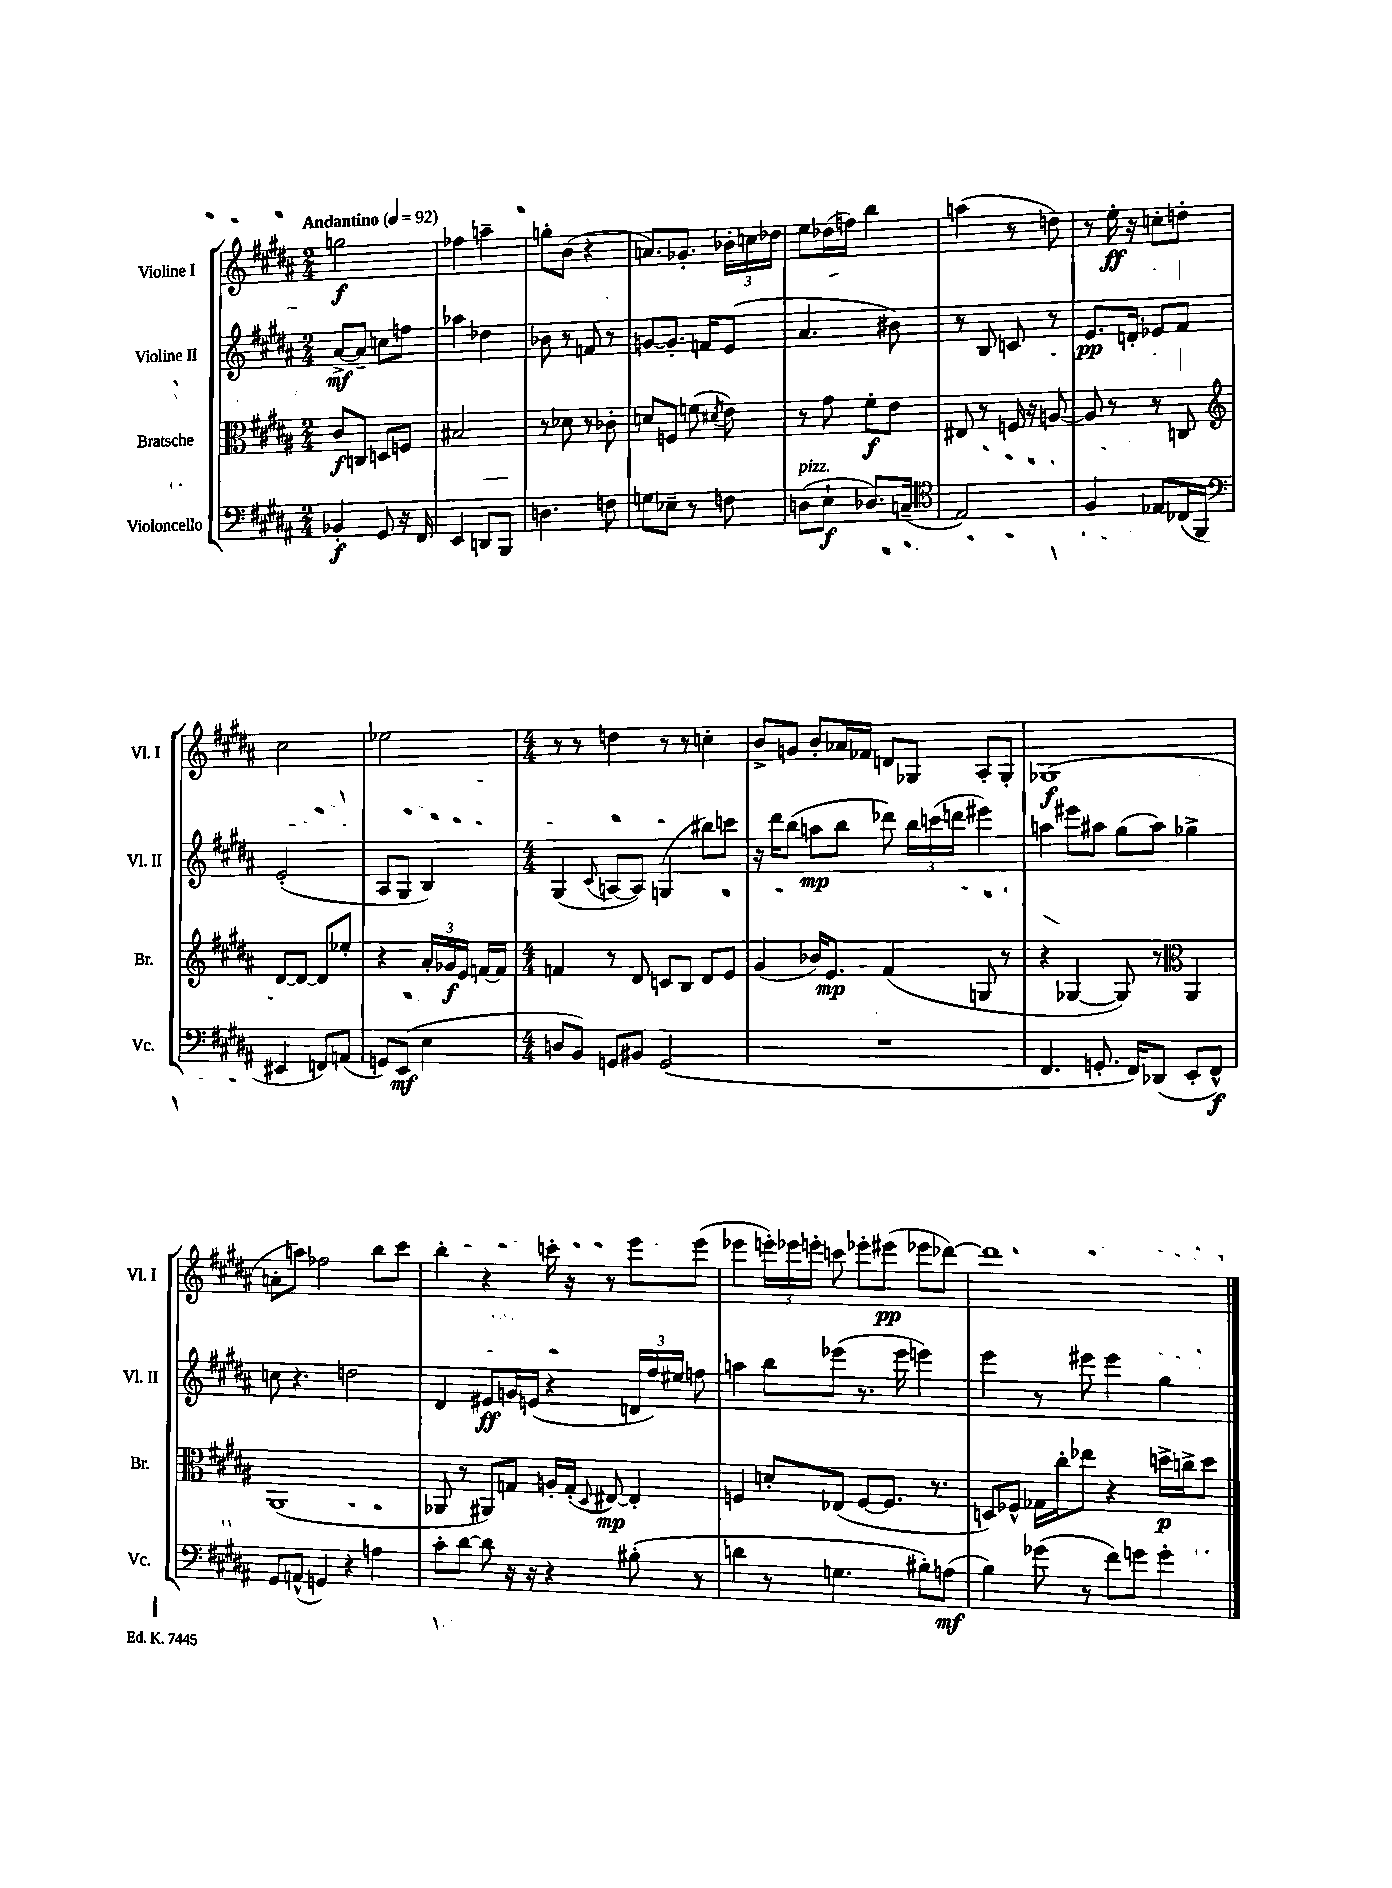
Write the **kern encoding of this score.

**kern	**kern	**kern	**kern
*staff4	*staff3	*staff2	*staff1
*clefF4	*clefC3	*clefG2	*clefG2
*k[f#c#g#d#a#]	*k[f#c#g#d#a#]	*k[f#c#g#d#a#]	*k[f#c#g#d#a#]
*M2/4	*M2/4	*M2/4	*M2/4
*MM92	*MM92	*MM92	*MM92
4BB-'/	8c#/L	[8a#^/L	2gg\
.	8C/J	8a#~/]J	.
8GG#/	8D/L	8cc\L	.
16r	8F/J	8ff\J	.
16FF#/	.	.	.
=	=	=	=
4EE/	2B#/	4aa-\	4ff-\
8DD/L	.	4dd-\	4aa~\
8BBB/J	.	.	.
=	=	=	=
4.D\	8r	8b-\	8gg'\L
.	8d-\	8r	(8b\J
.	8r	8f/	4r
8F\	8c-'\	8r	.
=	=	=	=
8G\L	8d/L	[8g/L	8.a/L)
8E-~\J	8F/J	8.g'/]J	.
.	.	.	8.g-'/J
8r	(8f\	.	.
.	.	16f/LK	.
.	8qd#/	.	.
8F\	8e\)	(8e/J	24b-'\LL
.	.	.	24cc\
.	.	.	24dd-\JJ
=	=	=	=
(8D\L	8r	4.a#/	8ee\L
8E`\J	8g#\	.	(16dd-\L
.	.	.	16ff\JJ)
8.D-/L)	8f#'\L	.	4bb\
.	8e\J	8b#\)	.
(16C~/Jk	.	.	.
=	=	=	=
*clefC4	*	*	*
2E/)	8E#/	8r	(4aa\
.	8r	8B/	.
.	16F/	8c/	8r
.	16r	.	.
.	[8A/	8r	8dd\)
=	=	=	=
4F#/	8A/]	8.e/L	8r
.	8r	.	16ee'\
.	.	16d'/Jk	16r
8E-/L	8r	8e-/L	8cc'\L
(16C-/L	8C/	8f#/J	8dd'\J
16FF#/JJ	.	.	.
=	=	=	=
*clefF4	*clefG2	*	*
4EE#/	[8d#/L	(2e'/	2cc#\
.	8d#/_J	.	.
8FF/L)	8d#/]L	.	.
(8AA/J	8ee-'/J	.	.
=	=	=	=
8GG/L)	4r	8A#/L	2ee-\
(8EE/J	.	8G#/J	.
4E\	24a#'/LL	4B/)	.
.	24g-/	.	.
.	24e/JJ	.	.
.	[16f/LL	.	.
.	16f/]JJ	.	.
=	=	=	=
*M4/4	*M4/4	*M4/4	*M4/4
8D/L	4f/	(4G#/	8r
8BB/J)	.	.	8r
.	.	8qqc#/	.
8GG/L	8r	[8A/L	4dd\
8BB#/J	8d#/	8A/]J)	.
(2GG/	8c/L	(4G/	8r
.	8B/J	.	8r
.	8d#/L	8bb#\L)	4cc'\
.	8e/J	8ccc\J	.
=	=	=	=
1r	(4g#/	16r	8b^/L
.	.	16ddd#\LK	.
.	.	(8bb\J	8g/J
.	16b-/LK)	8aa\L	8b'/L
.	8.e/J	.	.
.	.	8bb\J	16a-/L
.	.	.	16f-/JJ
.	(4f#/	8ddd-\)	8d/L
.	.	24bb\LL	8G-/J
.	.	(24ccc\	.
.	.	24ddd\JJ	.
.	8G/	4eee#\)	8A#'/L
.	8r	.	8G-'/J
=	=	=	=
4.FF#/	4r	4aa\	(1G-
.	[4G-/	8eee#\L	.
8.GG'/	.	8aa#\J	.
.	8G-/])	(8gg#\L	.
16FF#/LK)	.	.	.
(8DD-/J	8r	8aa#\J)	.
*	*clefC3	*	*
8EE'/L	4AA#/	4gg-^\	.
8FF#^^/J)	.	.	.
=	=	=	=
8GG#/L	(1AA#	8cc\	8a'\L
(8AA^^/J	.	4.r	8aa\J)
4GG/)	.	.	2ff-\
4r	.	2dd\	.
4A\	.	.	8bb\L
.	.	.	8ccc#\J
=	=	=	=
8c#'\L	8AA-/	4d#/	4bb'\
[8d#\J	8r	.	.
8d#\]	8AA#/L)	8e#/L	4r
16r	8G/J	16g/L	.
16r	.	(16e/JJ	.
4r	16A'/LL	4r	16ccc'\
.	(16G'/JJ	.	16r
.	8qqD#/	.	.
.	[8E#/)	.	8r
(8B#'\	4E#'/]	24d/LL	8eee\L
.	.	24ff#/)	.
.	.	24ee#/JJ	.
8r	.	8ff\	(8eee\J
=	=	=	=
4d\	4F/	4aa\	4eee-\
8r	8d'/L	8bb\L	24eee'\LL)
.	.	.	24eee-\
.	.	.	24eee'\JJ
4.G\	(8E-/J	(8eee-\J	8ccc\
.	[8F/L	8.r	8eee-'\L
.	8.F/]J	.	(8eee#\J
.	.	16eee-\	.
8B#'\L)	.	4eee\)	8eee-\L
.	8.r	.	.
(8A\J	.	.	[8ddd-\J)
=	=	=	=
4B\)	8D/L)	4eee\	1ddd-]
.	8F-^^/J	.	.
(8g-\	16G-\LL	8r	.
.	16cc#'\J	.	.
8r	8ee-\J	8eee#\	.
8f#\L)	4r	4eee#\	.
8g\J	.	.	.
4g'\	16dd^\LL	4gg#\	.
.	16cc^\J	.	.
.	8dd\J	.	.
==	==	==	==
*-	*-	*-	*-
